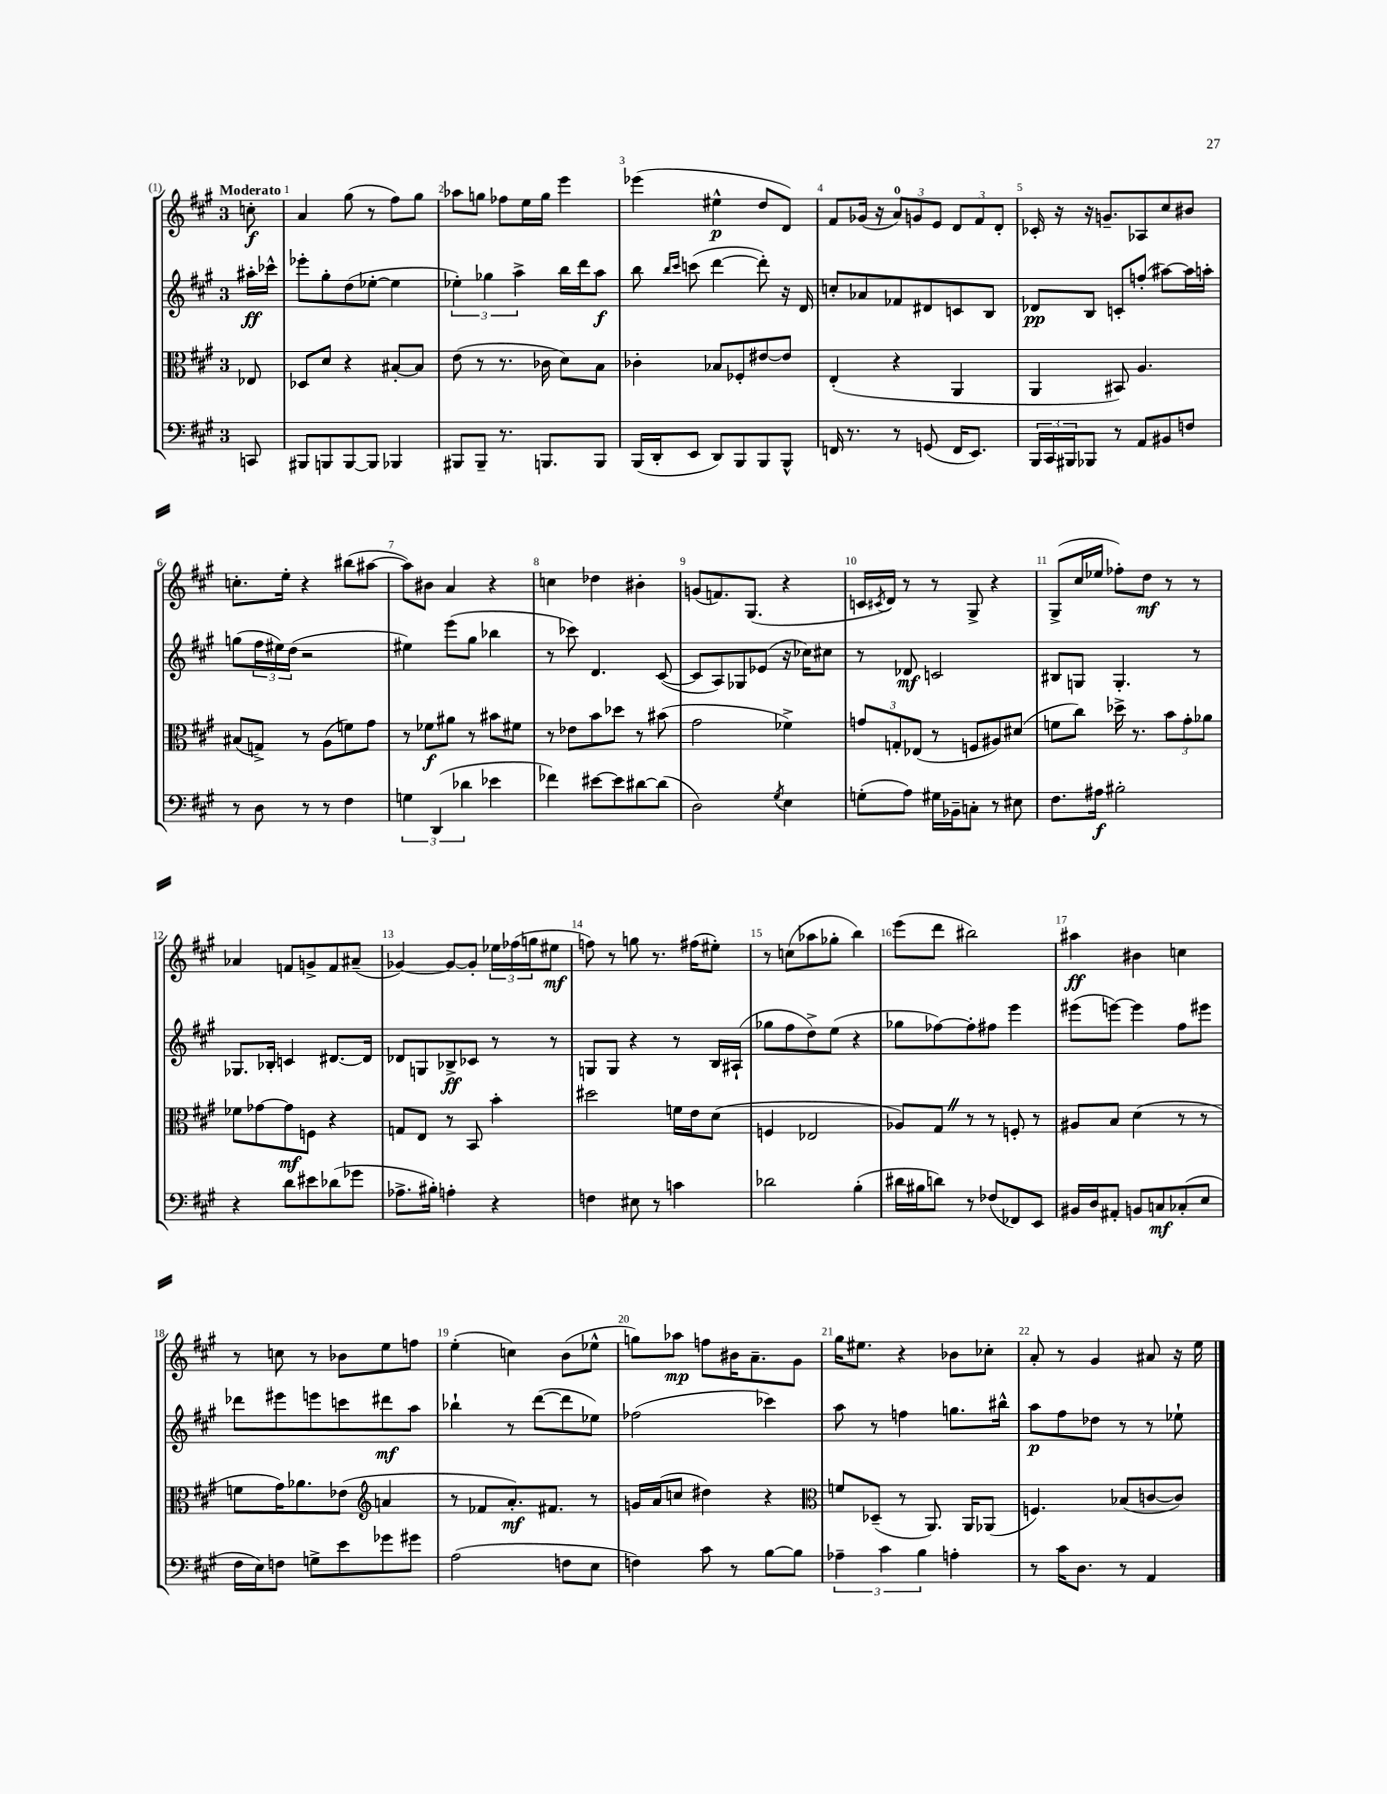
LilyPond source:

<<
\new StaffGroup <<
\new Staff = "s0" {
    \clef treble \key a \major \once \override Staff.TimeSignature.style = #'single-digit \time 3/4 \partial 8 \tempo "Moderato"
    c''8-.\f |
    a'4 gis''8( r8 fis''8) gis''8 |
    aes''8 g''8 fes''8 e''16 g''16 e'''4 |
    ees'''4( eis''4-^\p d''8 d'8) |
    fis'8 ges'16( r16 \tuplet 3/2 { a'8-0) g'8 e'8 } \tuplet 3/2 { d'8 fis'8 d'8-. } |
    ces'16-. r16 r16 g'8.-- aes8 cis''8 bis'8 |
    c''8.-. e''16-. r4 bis''8( ais''8~ |
    ais''8) bis'8 a'4 r4 |
    c''4 des''4 bis'4-. |
    g'8( f'8.) gis8.( r4 |
    c'16 \acciaccatura { cis'8 } d'16) r8 r8 gis8-> r4 |
    gis8->( cis''16 ees''16 fes''8-.) d''8\mf r8 r8 |
    aes'4 f'8 g'8-> f'8 ais'8--( |
    ges'4~) ges'8~ ges'8-. \tuplet 3/2 { ees''16 fes''16( g''16 } eis''8\mf |
    f''8) r8 g''8 r8. fis''16( eis''8-.) |
    r8 c''8( aes''8 ges''8-. b''4) |
    e'''8( d'''8 bis''2) |
    ais''4\ff bis'4 c''4 |
    r8 c''8 r8 bes'8 e''8 f''8 |
    e''4-.( c''4) b'8( ees''8-^ |
    g''8) aes''8\mp f''8 bis'16 a'8.-- gis'8 |
    gis''16 eis''8. r4 bes'8 ces''8-. |
    a'8-. r8 gis'4 ais'8 r16 e''16 \bar "|." |
}
\new Staff = "s1" {
    \clef treble \key a \major \once \override Staff.TimeSignature.style = #'single-digit \time 3/4 \partial 8
    ais''16-.\ff ces'''16-^ |
    ees'''8-. gis''8-. d''8( ees''8~-. ees''4 |
    \tuplet 3/2 { ees''4-.) ges''4 a''4-> } b''16 d'''16 a''8\f |
    b''8 \grace { b''16 cis'''16 } c'''8( d'''4~ d'''8-.) r16 d'16 |
    c''8-. aes'8 fes'8 dis'8 c'8 b8 |
    des'8\pp b8 c'8-. f''8-.( ais''8~) ais''16 a''16-. |
    g''8( \tuplet 3/2 { fis''16 eis''16) d''16( } r2 |
    eis''4) e'''8( gis''8 bes''4 |
    r8 ces'''8) d'4. cis'8~( |
    cis'8 a8) ges8 ees'8( r16 ces''16) cis''8 |
    r8 des'8\mf c'2 |
    bis8 g8 g4.-. r8 |
    ges8. bes16-. c'4 dis'8.~ dis'16 |
    des'8 g8 bes8->\ff ces'8 r8 r8 |
    g8 g8 r4 r8 b16 ais16-!( |
    ges''8 fis''8 d''8->) e''8( r4 |
    ges''8 fes''8~) fes''8-. fis''8 e'''4 |
    eis'''8( e'''8~) e'''4 fis''8 eis'''8 |
    des'''8 eis'''8 e'''8 c'''8 dis'''8\mf a''8 |
    bes''4-! r8 d'''8~( d'''8 ees''8) |
    fes''2( ces'''4) |
    a''8 r8 f''4 g''8. bis''16-^ |
    a''8\p fis''8 des''8 r8 r8 ees''8-! \bar "|." |
}
\new Staff = "s2" {
    \clef alto \key a \major \once \override Staff.TimeSignature.style = #'single-digit \time 3/4 \partial 8
    ees8 |
    des8 d'8 r4 bis8~-. bis8 |
    e'8( r8 r8. ces'16 d'8) b8 |
    ces'4-. bes8 fes8-. eis'8~ eis'8 |
    e4-.( r4 a,4 |
    a,4 bis,8) a4. |
    bis8( g8->) r8 a8( f'8) gis'8 |
    r8 fes'8\f ais'8 r8 bis'8 fis'8 |
    r8 ees'8 b'8 des''8 r8 bis'8( |
    gis'2 fes'4->) |
    \tuplet 3/2 { g'8 g8-. ees8( } r8 f8 ais8) dis'8( |
    f'8 cis''8) des''16-> r8. \tuplet 3/2 { b'8 gis'8-. aes'8 } |
    fes'8 ges'8~ ges'8\mf f8 r4 |
    g8 e8 r8 b,8 b'4-. |
    dis''2 f'16 e'16 d'8( |
    f4 ees2 |
    aes8) gis8 \once \override BreathingSign.text = \markup { \musicglyph "scripts.caesura.straight" } \breathe r8 r8 f8-. r8 |
    ais8 b8 d'4( r8 r8 |
    f'8 gis'16) aes'8. ees'8( \clef treble a'4 |
    r8 fes'8 a'8.-.\mf) fis'8. r8 |
    g'16 a'16( c''8 dis''4) r4 |
    \clef alto f'8 des8--( r8 a,8.) a,16 aes,8( |
    f4.) bes8( c'8~ c'8) \bar "|." |
}
\new Staff = "s3" {
    \clef bass \key a \major \once \override Staff.TimeSignature.style = #'single-digit \time 3/4 \partial 8
    c,8 |
    bis,,8 b,,8 b,,8~ b,,8 bes,,4 |
    bis,,8 bis,,8-- r8. b,,8. b,,8 |
    b,,16( d,16-. e,8 d,8) b,,8 b,,8 b,,8-^ |
    f,16 r8. r8 g,8( f,16 e,8.) |
    \tuplet 3/2 { b,,16 cis,16 bis,,16 } bes,,8 r8 a,8 bis,8 f8 |
    r8 d8 r8 r8 fis4 |
    \tuplet 3/2 { g4 d,4( des'4 } ees'4 |
    fes'4) eis'8~ eis'8 dis'8~ dis'8( |
    d2) \acciaccatura { gis8 } e4 |
    g8-.( a8) gis16 bes,16-- c8-. r8 eis8 |
    fis8. ais16\f bis2-. |
    r4 d'8 eis'8 des'8( ges'8 |
    aes8.-> bis16-.) a4-. r4 |
    f4 eis8 r8 c'4 |
    des'2 b4-.( |
    dis'16 bis16 d'8) r8 fes8( fes,8) e,8 |
    bis,16 d16 ais,8-. b,8 c8\mf ces8-.( e8 |
    fis16 e16) f8 g8-> e'8 ges'8 gis'8 |
    a2( f8 e8 |
    f4) cis'8 r8 b8~ b8 |
    \tuplet 3/2 { aes4-- cis'4 b4 } a4-. |
    r8 cis'16 d8. r8 a,4 \bar "|." |
}
>>
>>
\layout { \context { \Score \override BarNumber.break-visibility = ##(#f #t #t) barNumberVisibility = #all-bar-numbers-visible } }
